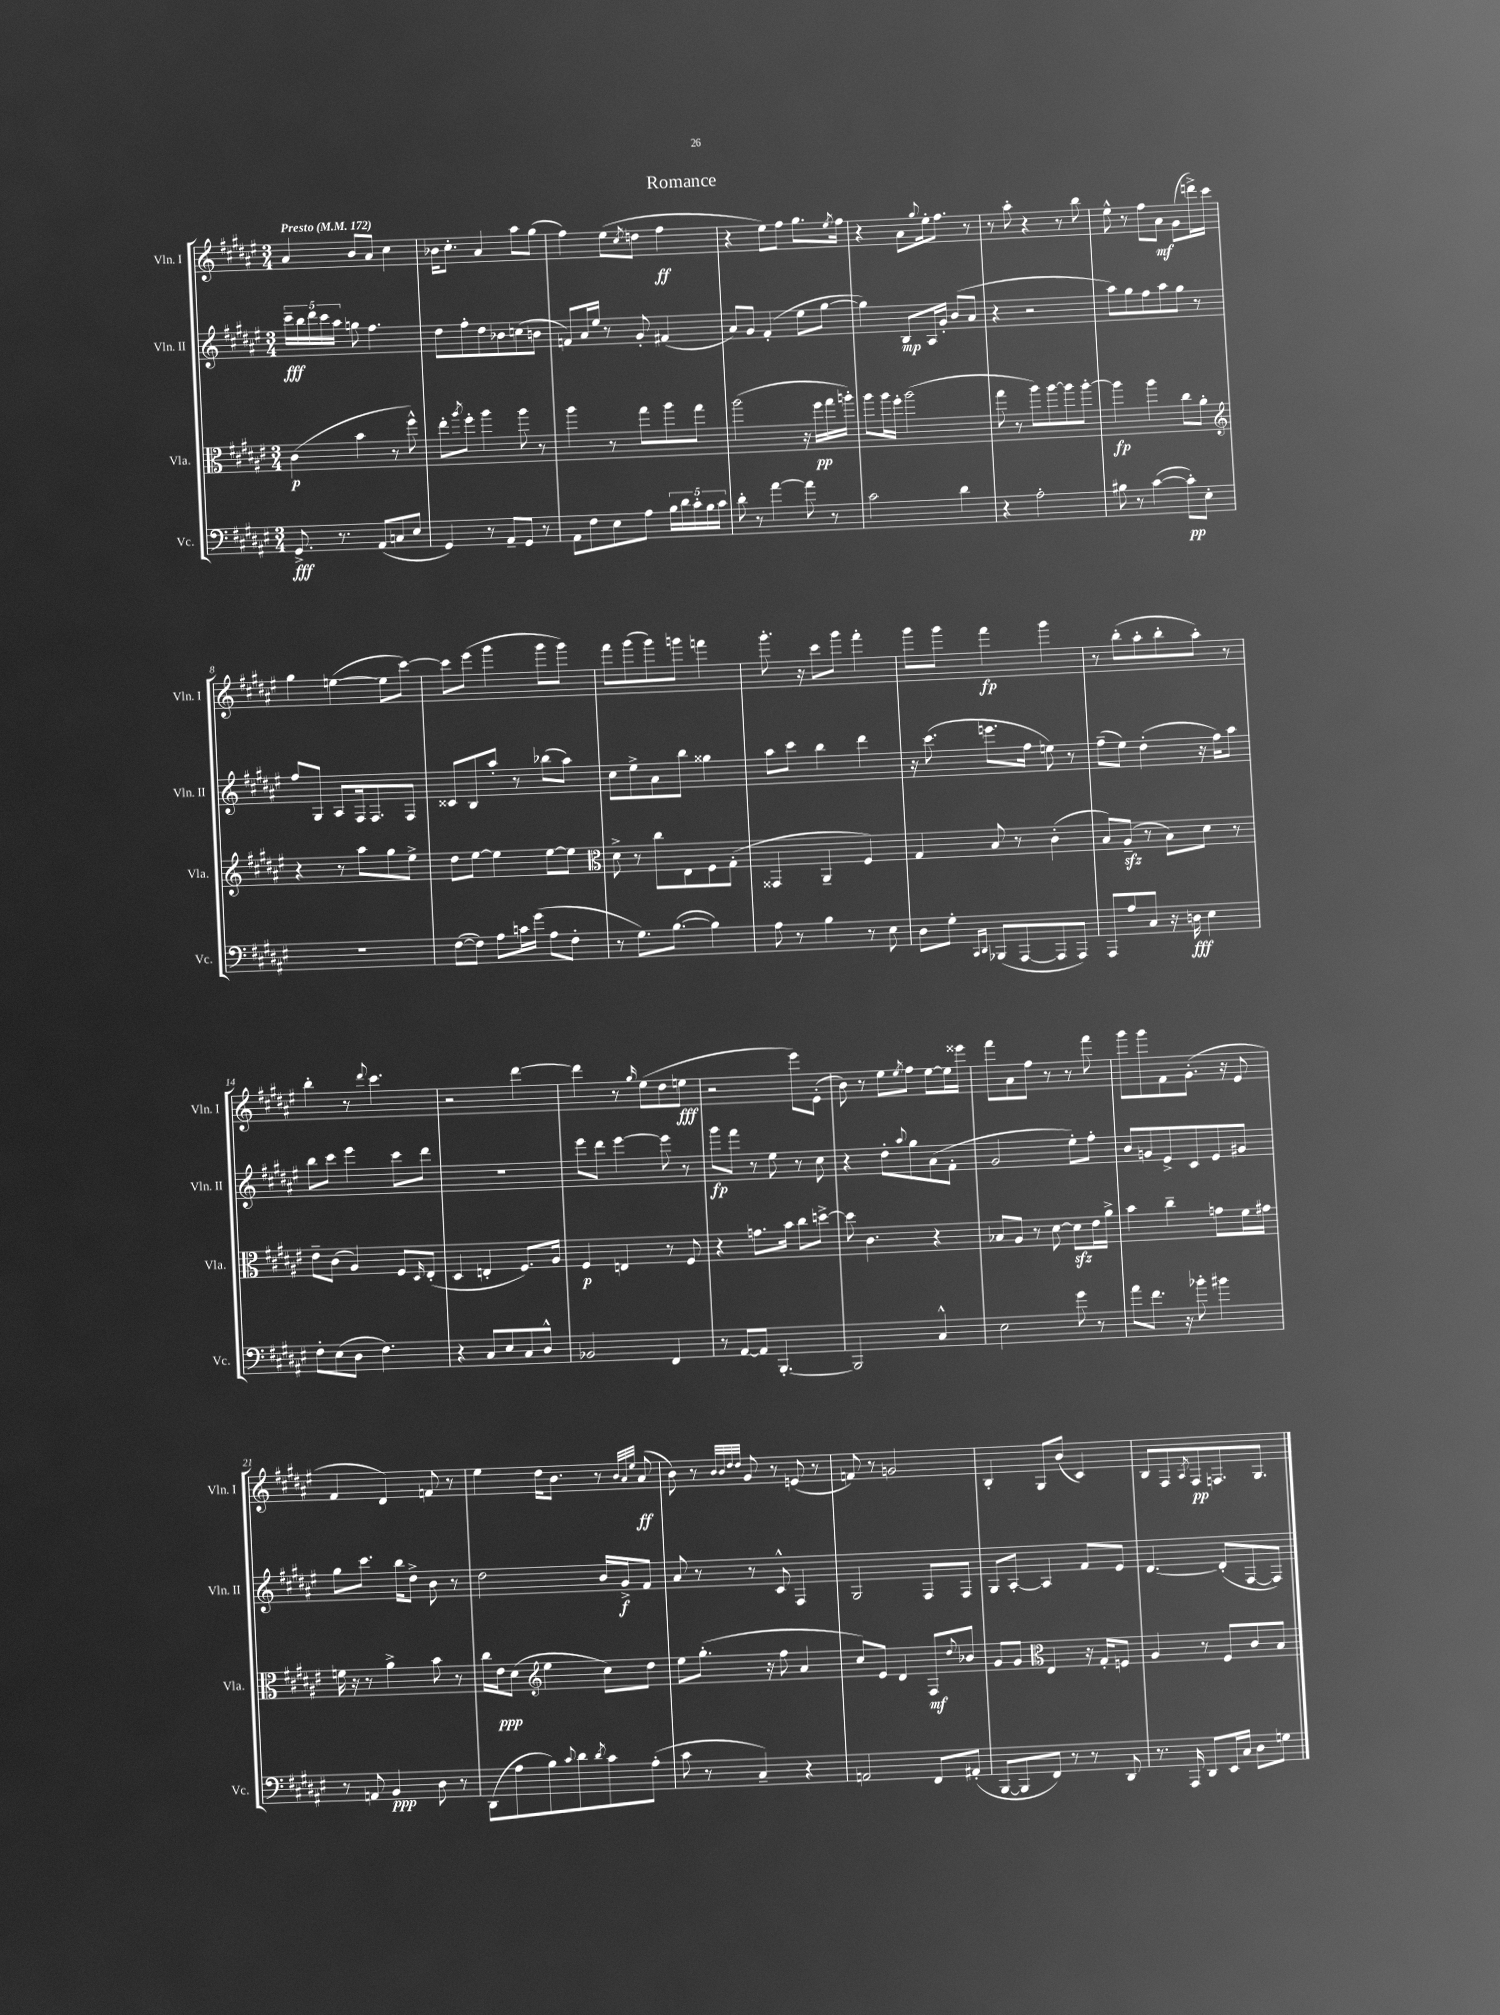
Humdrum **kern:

**kern	**kern	**kern	**kern
*staff4	*staff3	*staff2	*staff1
*clefF4	*clefC3	*clefG2	*clefG2
*k[f#c#g#d#a#e#]	*k[f#c#g#d#a#e#]	*k[f#c#g#d#a#e#]	*k[f#c#g#d#a#e#]
*M3/4	*M3/4	*M3/4	*M3/4
*MM172	*MM172	*MM172	*MM172
8.GG#^	(4c#	20ccc#~	4a#
.	.	20bb	.
.	.	20ddd#	.
.	.	20ccc#	.
8.r	.	.	.
.	.	20aa#	.
.	4b	8gg	8b
(8AA#	.	4.ff#	8a#
8C	8r	.	4cc#
8E#	8ff#^^)	.	.
=	=	=	=
4GG#)	8ee#'	8dd#	16b-
.	.	.	8.cc#'
.	8qaa#	.	.
.	8ff#'	8ff#'	.
8r	4aa#	8dd#	4a#
8AA#~	.	8b-	.
8GG#	8aa#	(8cc	8aa#
8r	8r	8b	(8gg#
=	=	=	=
8AA#	4aa#	8f)	4ff#)
8F#	.	16a#	.
.	.	16ee#	.
8E#	8r	8r	(8ee#
.	.	.	8qcc#
8A#	8gg#	8g#'	8dd
20B	8aa#	(4f#	4ff#
20d#	.	.	.
20c#'	.	.	.
.	8gg#	.	.
20B	.	.	.
20c#	.	.	.
=	=	=	=
8d#'	(2aa#	8a#)	4r
8r	.	8g#	.
[4a#	.	(4f#'	8ee#)
.	.	.	8ff#
8a#]	16r	8ee#	8.gg#
.	16ff#	.	.
8r	16gg#	[8gg#	.
.	.	.	8qee#
.	16aa')	.	16ff#
=	=	=	=
2c#	8aa#	4gg#])	4r
.	16aa#	.	.
.	16ff#'	.	.
.	(2aa#	8B	8a#
.	.	.	8qqgg#
.	.	16A#	16ee#'
.	.	16g#'	8.ff#
4d#	.	(8b	.
.	.	8a#	8r
=	=	=	=
4r	8gg#	4r	8r
.	8r	.	8aa#'
2A#'	8aa#)	2r	4r
.	[8aa#	.	.
.	8aa#]	.	8r
.	[8aa#'	.	8bb
=	=	=	=
8B#	4aa#]	8aa#)	8ee#^^
8r	.	8gg#	8r
([4c#	4aa#	8ff#	8ff#
.	.	8aa#	8a#
8c#'])	8cc#	8gg#	(8g#
8E#'	8a#'	8r	16ddd^)
.	.	.	16ccc#
=	=	=	=
*	*clefG2	*	*
2.r	4r	8ff#	4gg#
.	.	8G#	.
.	8r	8A#	([4ee
.	8aa#	16F#	.
.	.	8.F#	.
.	8gg#	.	8ee]
.	8ee#^	8F#	[8ccc#)
=	=	=	=
([8F#	8dd#	8c##	8ccc#]
8F#])	[8ee#	8B	(8eee#
8A#	4ee#]	8aa#'	4ggg#
16c	.	8r	.
(16g#	.	.	.
8A#	[8ee#	(8bb-	8ggg#
8F#'	8ee#]	8aa#)	8ggg#)
=	=	=	=
*	*clefC3	*	*
8r	8d#^	8cc#	8fff#
8.G#)	8r	8ee#^	(8ggg#
.	8cc#	8a#	8ggg#)
([8.B	.	.	.
.	8E#	8bb	8ggg
4B])	8F#	4gg##	4fff
.	(8G#'	.	.
=	=	=	=
8A#	4GG##	8aa#	8.ggg#'
8r	.	8ccc#	.
.	.	.	16r
4B	4AA#~	4bb	8ccc#
.	.	.	8ggg#
8r	4F#)	4ddd#	4fff#'
8E#	.	.	.
=	=	=	=
8D#	4G#	16r	8ggg#
.	.	(8.ccc#	.
8G#'	.	.	8ggg#
16qqCC#	.	.	.
16qqDD#	.	.	.
(8BBB-	8B	8.eee	4fff#
[8AAA#	8r	.	.
.	.	16ff#	.
8AAA#]	(4c#'	8ee)	4ggg#
8AAA#)	.	8r	.
=	=	=	=
8AAA#	8B)	(8ff#~	8r
8A#	(8A#~	8ee#)	(8bb'
8C#	8r	(4dd#'	8aa#'
16r	8B)	.	8bb'
16D	.	.	.
4E#	8d#	16r	8aa#')
.	.	16ff#)	.
.	8r	8aa#	8r
=	=	=	=
8F#'	8e#~	8bb	4bb'
(8E#	(8c#	8ccc#	.
8D#	4A#)	4eee#	8r
.	.	.	8qqddd#
4.F#)	.	.	4.ccc#
.	8F#	8ccc#	.
.	16qqD#	.	.
.	(8E#'	8ddd#	.
=	=	=	=
4r	4D#	2.r	2r
8C#	4E'	.	.
8E#	.	.	.
8C#	8.F#)	.	[4ddd#
8D#^^	.	.	.
.	16A#	.	.
=	=	=	=
2BB-	4F#	8eee#	4ddd#]
.	.	8ddd#	.
.	4E	[4eee#	8r
.	.	.	16qqgg#
.	.	.	(8ee#
4FF#	8r	8eee#]	8dd#
.	8F#	8r	8ee
=	=	=	=
8r	4r	8ggg#	2r
[8AA#	.	8fff#	.
8AA#]	8.g	8r	.
[4.BBB'	.	8ee#	.
.	16b	.	.
.	8cc#	8r	8eee#)
.	[8dd^	8cc#	(8e#'
=	=	=	=
2BBB]	8dd]	4r	8b)
.	4.c#	.	8r
.	.	8dd#'	8ee#
.	.	8qqaa#	8qee#
.	.	8gg#	8ff#
4C#^^	4r	(8a#	[8ee#
.	.	8f#'	16ee#]
.	.	.	16eee##
=	=	=	=
2E#	8B-	2g#	8fff#
.	8A#	.	8a#
.	8r	.	8ff#
.	[8d#	.	8r
8g#	8d#]	8ee#')	8r
8r	16e#	8ff#'	8fff#
.	16a#^	.	.
=	=	=	=
8a#	4b	8b	8ggg#
8.f#	.	8g	8ggg#
.	4cc#~	8e#^	8f#
16r	.	.	.
8b-'	.	8c#	(8.g#'
4b#	8g	8e#	.
.	.	.	16r
.	16f#	8g#	8e#
.	16g#	.	.
=	=	=	=
8r	16f	8gg#	4f#
.	16r	.	.
8AA	8r	8.ccc#	.
4BB	4a#^	.	4d#)
.	.	16bb	.
.	.	8dd#^	.
8D#	8b	8b	8f
8r	8r	8r	8r
=	=	=	=
(8DD#	16cc#	2dd#	4ee#
.	16e#	.	.
8A#	(8d#	.	.
*	*clefG2	*	*
8B)	4ee#	.	16dd#
.	.	.	8.b
8qqc#	.	.	.
8d#	.	.	.
8qd#	.	.	.
8c#	8cc#)	16b	8r
.	.	16g#^	.
.	.	.	32qqb
.	.	.	32qqa#
.	.	.	32qqee#
(8A#'	8dd#	8f#	(8a#
=	=	=	=
8c#	8ee#	8a#	8b)
8r	(8.gg#'	8r	8r
.	.	.	32qqb
.	.	.	32qqb
.	.	.	32qqdd#
.	.	.	32qqdd#
4C#~)	.	8r	8g#
.	16r	.	.
.	8ff#	8c#^^	8r
4r	4a#	4F#	(8e
.	.	.	8r
=	=	=	=
2AA	8cc#)	2G#	8f)
.	8e#	.	8r
.	4d#	.	2g
8FF#	8F#	8F#	.
.	8qqdd#	.	.
(8AA#'	8b-	8F#	.
=	=	=	=
[8BBB	8g#	8G#	4B'
8BBB]	8g#	[8A#'	.
*	*clefC3	*	*
8FF#)	4E#	4A#]	8G#
8r	.	.	(8b
8r	16r	8f#	4c#)
.	16G#'	.	.
8DD#	8F	8e#	.
=	=	=	=
8.r	4A#	[4.d#	8B
.	.	.	8F#
16AAA#	.	.	.
.	.	.	8qA#
8DD#	8r	.	8F#
16EE#	8F#	(8d#']	8.F
16C#	.	.	.
8D#	8c#	[8F#	.
.	.	.	8.G#
8G	8B	8F#])	.
==	==	==	==
*-	*-	*-	*-
